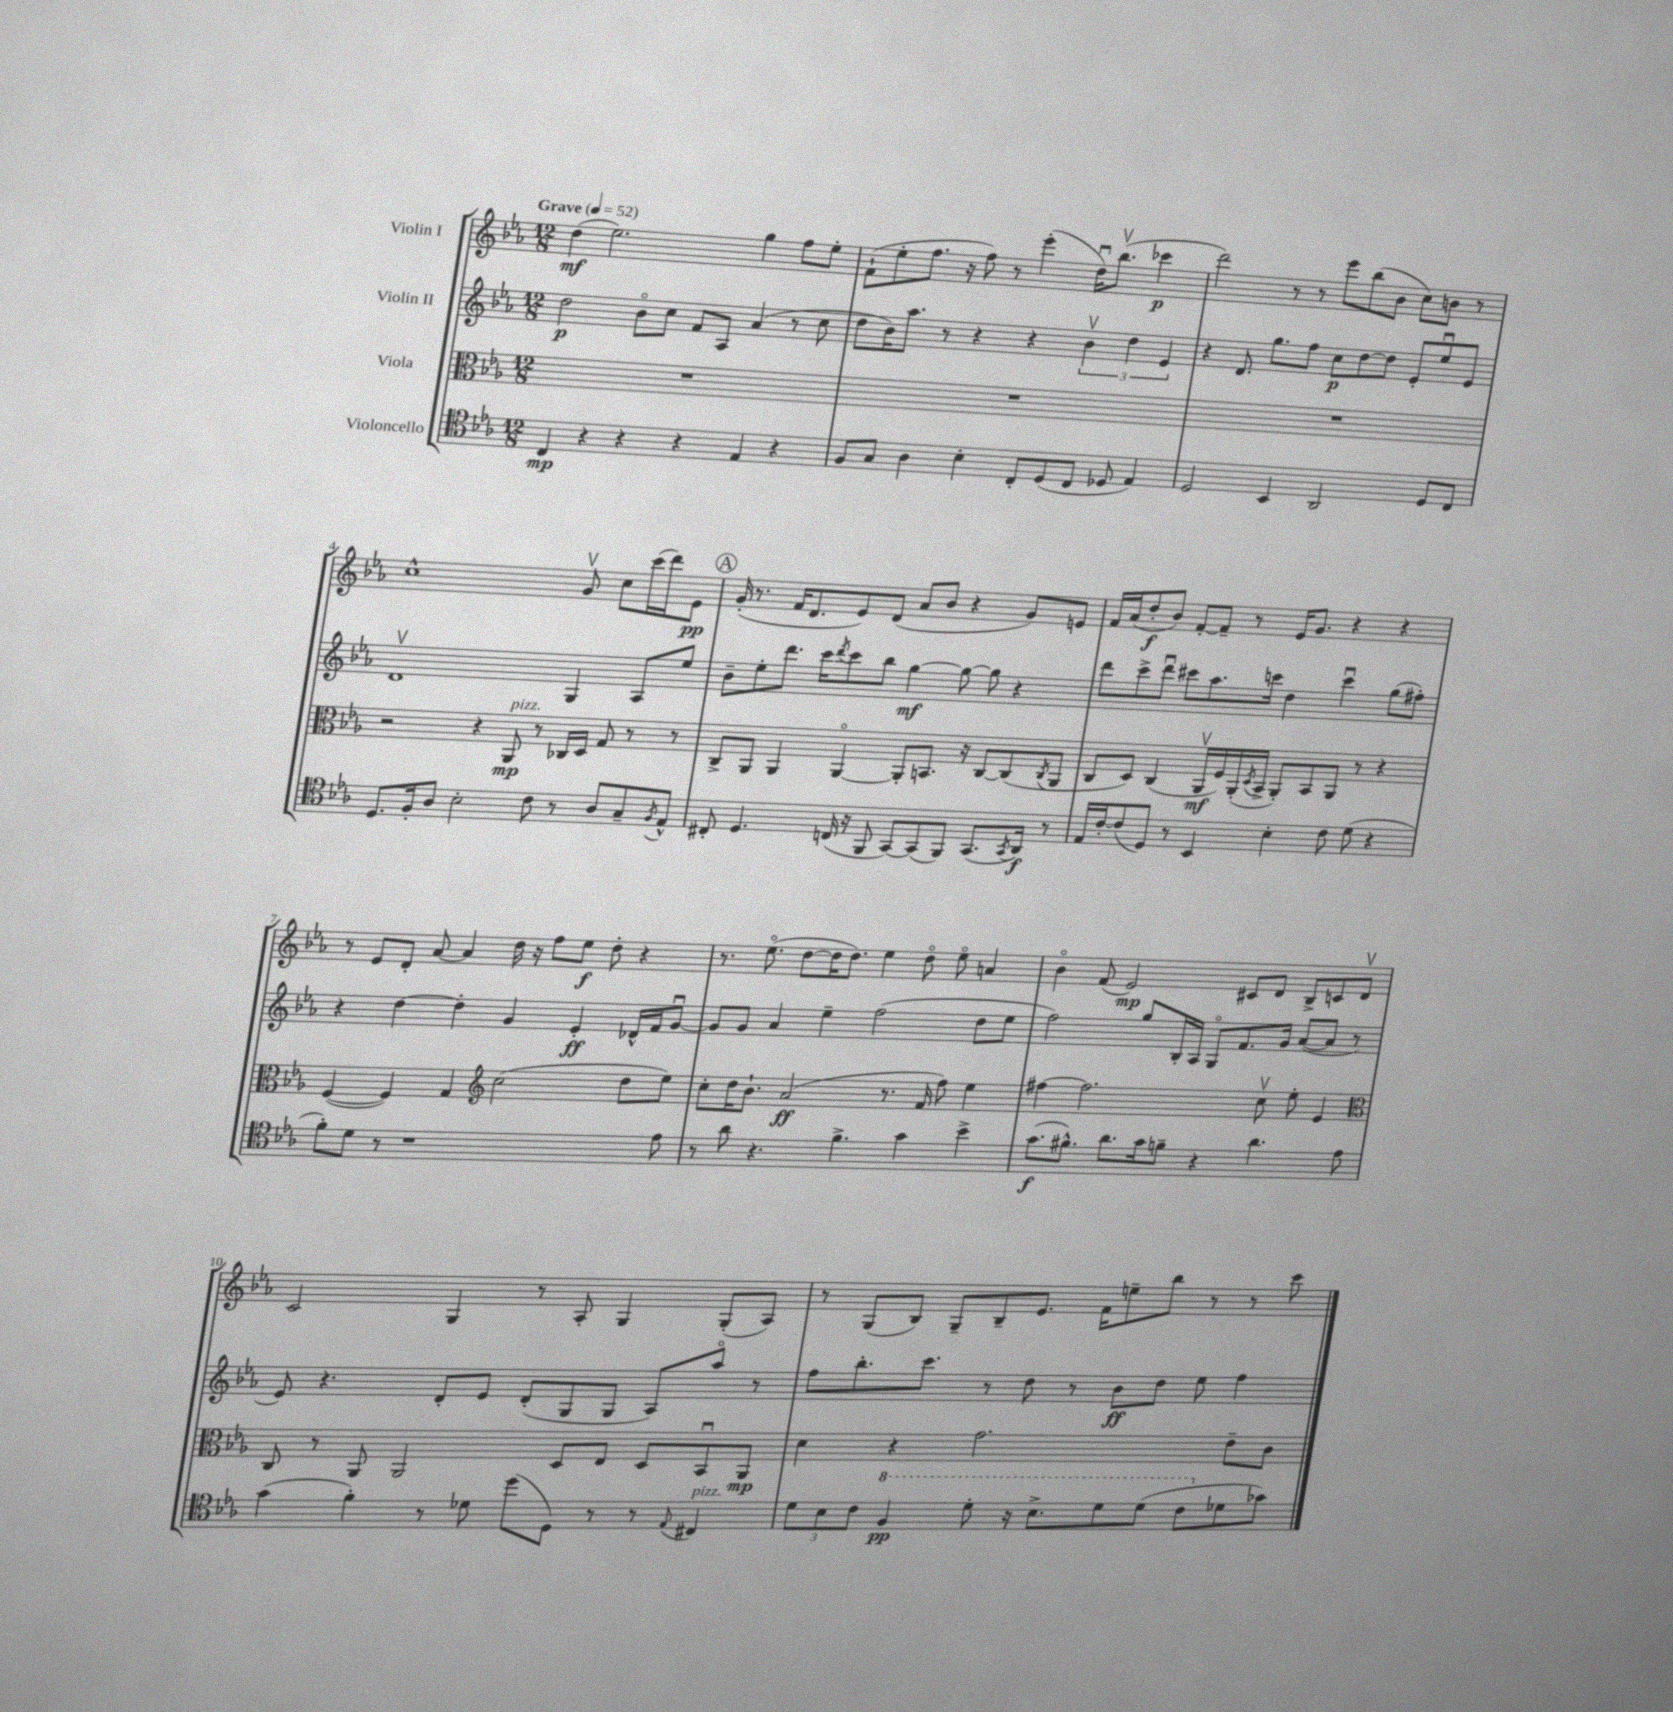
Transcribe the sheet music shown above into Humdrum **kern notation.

**kern	**kern	**kern	**kern
*staff4	*staff3	*staff2	*staff1
*clefC4	*clefC3	*clefG2	*clefG2
*k[b-e-a-]	*k[b-e-a-]	*k[b-e-a-]	*k[b-e-a-]
*M12/8	*M12/8	*M12/8	*M12/8
*MM52	*MM52	*MM52	*MM52
4C	1.r	2dd	(4dd
4r	.	.	2.ee-)
4r	.	8b-o	.
.	.	8cc	.
4r	.	8f	.
.	.	8A-	.
4E-	.	(4a-	4gg
4r	.	8r	8ff
.	.	8cc	8ee-'
=	=	=	=
8F	1.r	8dd	(8f`
8G	.	16b-)	8ee-'
.	.	8.aa-	.
4A-	.	.	8.ff
.	.	8r	.
.	.	.	16r
4B-'	.	4r	8ff)
.	.	.	8r
8C'	.	4r	(4eee-'
(8D	.	.	.
8C	.	6b-v	16ddu)
.	.	.	(8.bb-v
8D-	.	.	.
.	.	6dd	.
4E-)	.	.	4ccc-
.	.	6e-	.
=	=	=	=
2D	1.r	4r	2ddd)
.	.	8.d	.
.	.	8.gg	.
4BB-	.	.	8r
.	.	8ff	8r
2AA-	.	8cc	8eee-
.	.	[8dd	(8bb-
.	.	8dd]	8b-
.	.	8e-'	8cc)
8D	.	8ee-u	8b
8C	.	8e-	8r
=	=	=	=
8.D	2r	1dv	1cc^^
16F'	.	.	.
8A-	.	.	.
2B-'	.	.	.
.	4r	.	.
.	8AA-	.	.
8c	8r	.	.
8r	16C-	4G	8gv
.	16D	.	.
8A-	8G	.	8cc
8G~	8r	8A-	(16ccc
.	.	.	16ddd)
8qF	.	.	.
8E-^^	8r	8ee-	8e-
=	=	=	=
8C#'	8C^	8b-~	(16g'
.	.	.	8.r
4.D	8AA-	8ee-'	.
.	4AA-	8.ddd	16f
.	.	.	8.d
.	.	16ccc	.
.	.	8qddd	.
(16C	[4AA-o	8ccc	8e-)
16r	.	.	.
8FF	.	8bb-	(8d
[8GG)	8AA-']	[4gg	8a-
(8GG]	8.BB	.	8b-
8FF)	.	8gg_	4r
.	16r	.	.
(8.GG	[8C	8gg]	.
.	(8C]	4r	8g)
8qGG	.	.	.
16AA-)	.	.	.
.	8qC	.	.
8r	8AA-	.	8e
=	=	=	=
16E-	8C	8ddd	16f
[16c'	.	.	(16a-
(8c]	8D)	8ccc^	8dd'
8D)	(4C	8dddu	8b-)
8r	.	8ccc#	[8f'
4BB-	16AA-v	8.aa-	8f~]
.	16F)	.	.
.	(16AA-'	.	8r
.	8qD	.	.
.	16BB-^	16ccc	.
4B-'	8AA-')	4dd	16e-
.	.	.	8.g
.	8BB-	.	.
8c	8AA-	4cccu	4r
(8d	8r	.	.
4r	4r	(8gg	4r
.	.	8ff#')	.
=	=	=	=
8f')	([4F	4r	8r
8d	.	.	8e-
8r	4F])	[4dd	8d'
1r	.	.	[8a-
.	4G	4dd']	4a-]
*	*clefG2	*	*
.	(2cc	4g	16dd
.	.	.	16r
.	.	.	8ff
.	.	4e-'	8ee-
.	.	.	8dd'
.	8dd	16d-^^	4r
.	.	16f	.
8e-	8ee-)	[8gu	.
=	=	=	=
8r	8cc'	8g]	8.r
8a-	16dd	8g	.
.	8.b-`	.	(8.ee-o
4.r	.	4a-	.
.	(2a-	.	[8dd
.	.	4ee-~	16dd]
.	.	.	8.dd)
4.f^	.	.	.
.	.	(2ff	4ee-
.	8.r	.	.
4g	.	.	8ddo
.	16f	.	.
.	8ff)	.	8ee-o
4b-^	4ee-	8dd	4a
.	.	8ee-	.
=	=	=	=
(8.g	[4ff#	2ff)	4b-o
8.f#^^)	.	.	.
.	2.ff#]	.	(8f
8.a-	.	.	2e-)
.	.	8gg	.
16g	.	.	.
8f~	.	16B-'	.
.	.	16A-	.
4r	.	8Go	.
.	.	8.f	8c#
4.a-	8ccv	.	8d
.	.	16g	.
.	8ee-'	([8a-	8B-^
.	4e-	8a-]	8c
8e-	.	8r	8dv
=	=	=	=
*	*clefC3	*	*
(4g	8C	8e-)	2c
.	8r	4.r	.
4f')	8AA-	.	.
.	2AA-	.	.
8r	.	8d'	4G
8d-	.	8e-	.
(8dd	.	(8d'	8r
8D)	8D	8G	8A-'
8r	8E-	8G	4G
8r	8D	8A-)	.
8qqE-	.	.	.
4C#	8BB-u	8aa-o	(8G'
.	8AA-	8r	8A-)
=	=	=	=
12d	4d	8ff	8r
12B-	.	.	.
.	.	8.bb-'	(8G
12c	.	.	.
4f	4r	.	8B-)
.	.	8.ccc	.
.	.	.	8G~
8dd'	2.g	8r	8B-~
16r	.	8dd	8.e-
8.b-^	.	.	.
.	.	8r	.
.	.	.	16f
8dd	.	8b-	8ee~
(8dd	.	8dd	8bb-
8cc	.	8ee-	8r
8d-	8e-~	4ff	8r
8g-)	8c	.	8ccc
==	==	==	==
*-	*-	*-	*-
